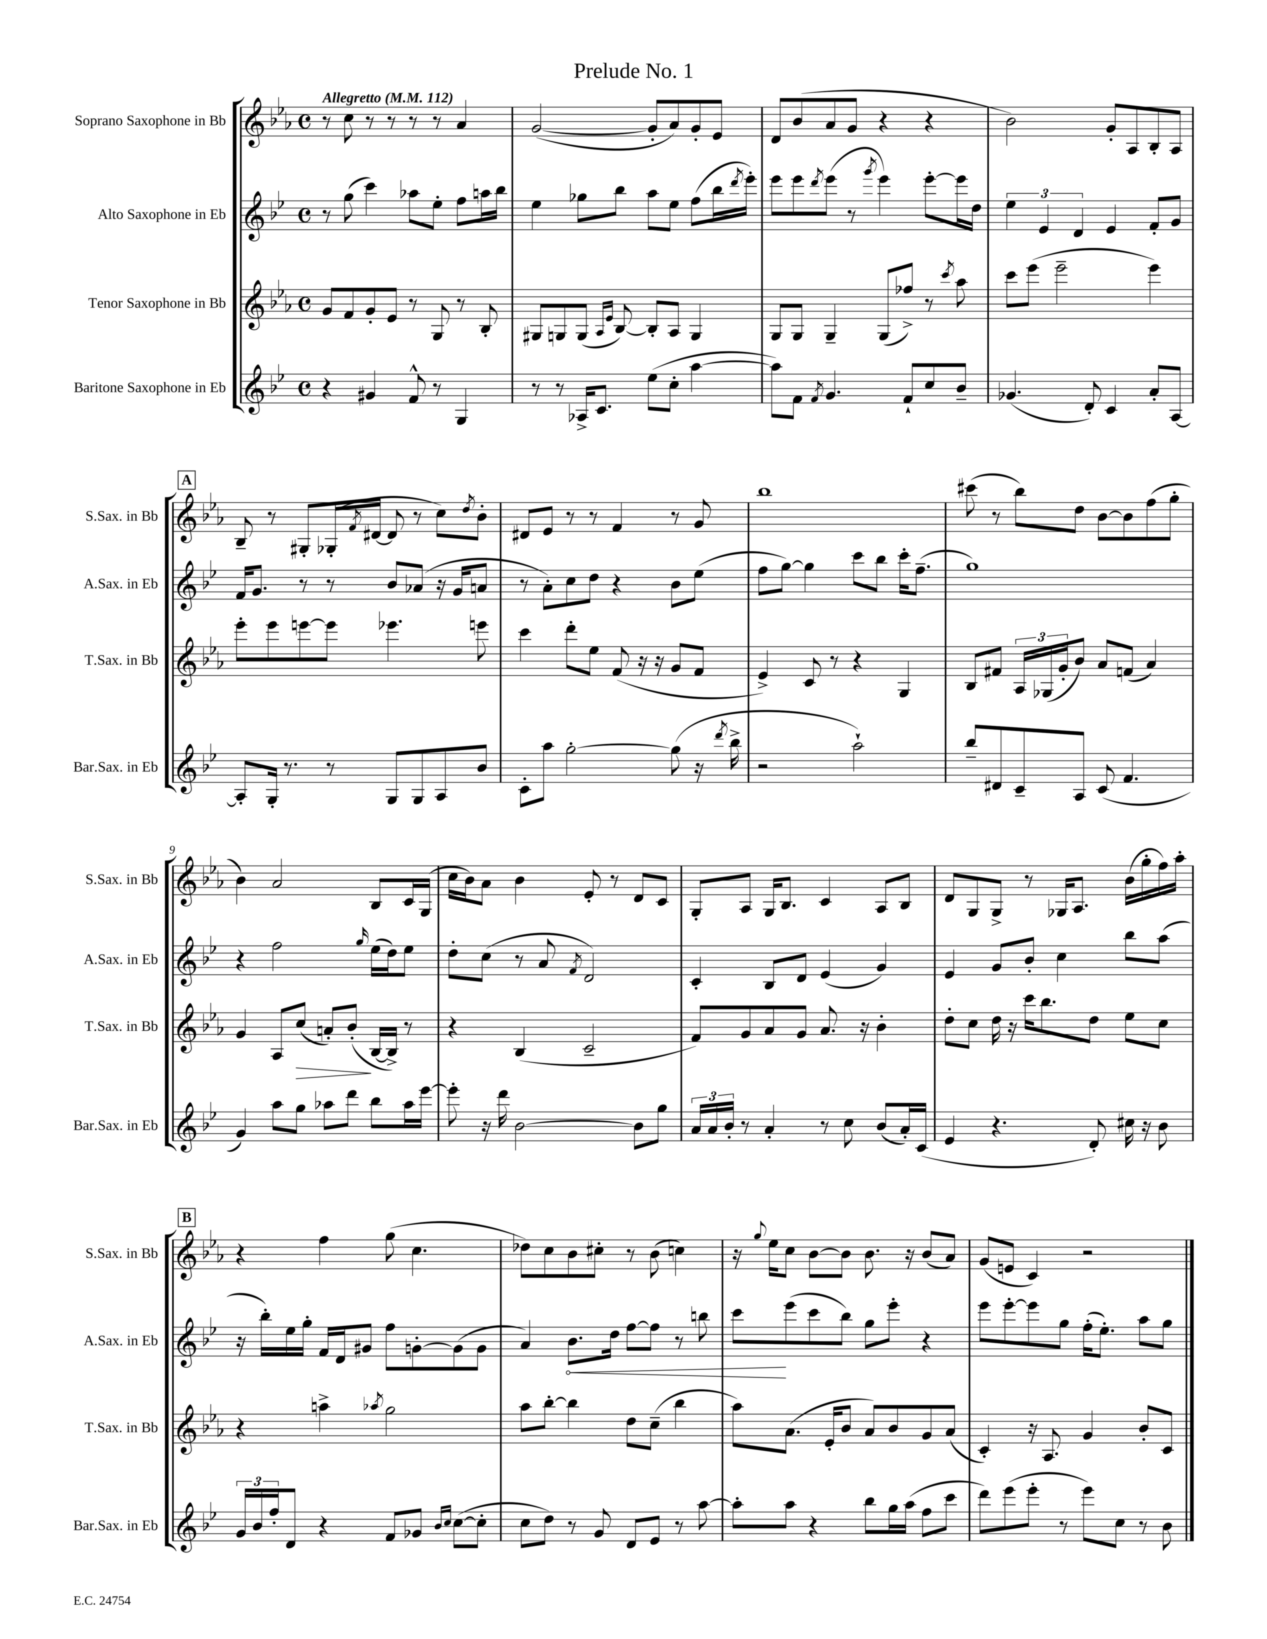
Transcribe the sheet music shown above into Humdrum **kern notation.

**kern	**kern	**dynam	**kern	**dynam	**kern
*part4	*part3	*part3	*part2	*part2	*part1
*staff4	*staff3	*staff3	*staff2	*staff2	*staff1
*I"Baritone Saxophone in Eb	*I"Tenor Saxophone in Bb	*	*I"Alto Saxophone in Eb	*	*I"Soprano Saxophone in Bb
*I'Bar.Sax. in Eb	*I'T.Sax. in Bb	*	*I'A.Sax. in Eb	*	*I'S.Sax. in Bb
*clefG2	*clefG2	*	*clefG2	*	*clefG2
*k[b-e-]	*k[b-e-a-]	*	*k[b-e-]	*	*k[b-e-a-]
*M4/4	*M4/4	*	*M4/4	*	*M4/4
*met(c)	*met(c)	*	*met(c)	*	*met(c)
*MM112	*MM112	*	*MM112	*	*MM112
=1	=1	=1	=1	=1	=1
!	!	!	!	!	!LO:TX:a:B:t=Allegretto
4r	8g/L	.	8r	.	8r
.	8f/	.	(8gg\	.	8cc\
4g#X/	8g'/	.	4ccc\)	.	8r
.	8e-/J	.	.	.	8r
8f^^/	8r	.	8aa-X\L	.	8r
8r	8G/	.	8ee-'\J	.	8r
4G/	8r	.	8ff\L	.	4a-/
.	8B-'/	.	16aan\L	.	.
.	.	.	16bb-\JJ	.	.
=2	=2	=2	=2	=2	=2
8r	8G#X/L	.	4ee-\	.	([2g/
8r	8Gn/	.	.	.	.
16A-X^/KL	(8G/J	.	8gg-X\L	.	.
8.c/J	.	.	.	.	.
.	16qqA-/LL	.	.	.	.
.	16qqe-/JJ	.	.	.	.
.	[8B-/)	.	8bb-\J	.	.
(8ee-\L	8B-'/L]	.	8aa\L	.	8g'/L]
8cc'\J	8A-/J	.	8ee-\J	.	8a-/)
[4aa\	4G/	.	(8ff\L	.	8g'/
.	.	.	16bb-\L	.	8e-/J
.	.	.	8qddd/	.	.
.	.	.	16eee-'\JJ)	.	.
=3	=3	=3	=3	=3	=3
8aa\L])	8G/L	.	8eee-\L	.	8d/L
8f\J	8G/J	.	8eee-\	.	(8b-/
8qf/	.	.	8qddd/	.	.
4.g/	4G~/	.	(8eee-\J	.	8a-/
.	.	.	8r	.	8g/J
.	.	.	8qggg/	.	.
.	(8G/L	.	4eee-\)	.	4r
8f`/L	8ff-X^/J)	.	.	.	.
8cc/	8r	.	[8eee-'\L	.	4r
.	8qccc/	.	.	.	.
8b-~/J	8aa-\	.	16eee-\L]	.	.
.	.	.	16dd\JJ	.	.
=4	=4	=4	=4	=4	=4
(4.g-X/	8ccc\L	.	6ee-\	.	2b-\)
.	(8eee-\J	.	.	.	.
.	.	.	6e-/	.	.
.	2eee-~\	.	.	.	.
.	.	.	6d/	.	.
8d'/)	.	.	.	.	.
4c/	.	.	4e-/	.	8g'/L
.	.	.	.	.	8A-/
8a'/L	4eee-\)	.	8f'/L	.	8B-'/
[8A/J	.	.	8g/J	.	8A-/J
!!LO:LB:g=z
!!LO:REH:place=s1:t=A
=5	=5	=5	=5	=5	=5
8A'/L]	8eee-'\L	.	16f/KL	.	8B-~/
.	.	.	8.g/J	.	.
16G'/Jk	8eee-\	.	.	.	8r
8.r	.	.	.	.	.
.	[8eeen\	.	8r	.	8G#X'/L
8r	8eee\J]	.	8r	.	(16G-X'/L
.	.	.	.	.	8qf/
.	.	.	.	.	[16d#X/JJ
8G/L	4.eee-X\	.	8b-/L	.	8d#/]
8G/	.	.	(8a-X/J	.	8r
8A/	.	.	16r	.	8cc\L)
.	.	.	16g/KL	.	.
.	.	.	.	.	8qdd/
8b-/J	8eeen\	.	8an/J	.	8b-'\J
=6	=6	=6	=6	=6	=6
8c'\L	4ccc\	.	8r	.	8d#X/L
8aa\J	.	.	8a'\L)	.	8e-/J
[2gg'\	8ddd'\L	.	8cc\	.	8r
.	8ee-\J	.	8dd\J	.	8r
.	(8f/	.	4r	.	4f/
.	16r	.	.	.	.
.	16r	.	.	.	.
(8gg\]	8g/L	.	8b-\L	.	8r
16r	8f/J	.	(8ee-\J	.	8g/
8qddd/	.	.	.	.	.
16bb-^\	.	.	.	.	.
=7	=7	=7	=7	=7	=7
2r	4e-^/)	.	8ff\L	.	1bb-
.	.	.	[8gg\J)	.	.
.	8c/	.	4gg\]	.	.
.	8r	.	.	.	.
2aa`\)	4r	.	8ccc\L	.	.
.	.	.	8bb-\J	.	.
.	4G/	.	16ccc'\KL	.	.
.	.	.	(8.ff~\J	.	.
=8	=8	=8	=8	=8	=8
8bb-~/L	8B-/L	.	1gg)	.	(8ccc#X\
8d#X/	8f#X/J	.	.	.	8r
8c~/	24A-/LL	.	.	.	8bb-\L)
.	(24G-X/	.	.	.	.
.	24g'/J	.	.	.	.
8A/J	8b-/J)	.	.	.	8dd\J
(8c/	8a-/L	.	.	.	[8b-\L
4.f/	(8fn/J	.	.	.	8b-\]
.	4a-/)	.	.	.	(8ff\
.	.	.	.	.	8gg'\J
!!LO:LB:g=z
=9	=9	=9	=9	=9	=9
4g/)	4g/	.	4r	.	4b-\)
8aa\L	8A-/L	.	2ff\	.	2a-/
!	!	!LO:HP:b	!	!	!
8gg\J	(8cc/J	>	.	.	.
8aa-X\L	8an'/L)	.	.	.	.
8ddd\J	(8b-'/J	.	.	.	.
.	.	.	16qqgg/	.	.
8bb-\L	[16B-/LL	]	(16ee-\LL	.	8B-/L
.	16B-^/JJ])	.	16dd\J)	.	.
16aa-\L	8r	.	8ee-\J	.	16c/L
[16eee-\JJ	.	.	.	.	(16G/JJ
=10	=10	=10	=10	=10	=10
8eee-'\]	4r	.	8dd'\L	.	16cc\LL
.	.	.	.	.	16b-\J)
16r	.	.	(8cc\J	.	8a-\J
16ddd\	.	.	.	.	.
[2b-\	(4B-/	.	8r	.	4b-\
.	.	.	8a/	.	.
.	.	.	8qf/	.	.
.	2c~/	.	2d/)	.	8e-'/
.	.	.	.	.	8r
8b-\L]	.	.	.	.	8d/L
8gg\J	.	.	.	.	8c/J
=11	=11	=11	=11	=11	=11
24a/LL	8f/L)	.	4c'/	.	8G'/L
24a/	.	.	.	.	.
24b-'/JJ	.	.	.	.	.
8r	8g/	.	.	.	8A-/J
4a'/	8a-/	.	8B-/L	.	16G/KL
.	.	.	.	.	8.B-/J
.	8g/J	.	8d/J	.	.
8r	8.a-/	.	(4e-/	.	4c/
8cc\	.	.	.	.	.
.	16r	.	.	.	.
(8b-/L	4b-'\	.	4g/)	.	8A-/L
16a'/L)	.	.	.	.	8B-/J
(16c/JJ	.	.	.	.	.
=12	=12	=12	=12	=12	=12
4e-/	8dd'\L	.	4e-/	.	8d/L
.	8cc\J	.	.	.	8G/
4.r	16dd\	.	8g/L	.	8G^/J
.	16r	.	.	.	.
.	16ccc\KL	.	8b-'/J	.	8r
.	8.bb-\	.	.	.	.
.	.	.	4cc\	.	16G-X/KL
.	.	.	.	.	8.A-/J
8d'/)	8dd\J	.	.	.	.
16cc#X\	8ee-\L	.	8bb-\L	.	(16b-\LL
16r	.	.	.	.	16gg'\
8b-\	8cc\J	.	(8aa\J	.	16ff\)
.	.	.	.	.	16aa-'\JJ
!!LO:LB:g=z
!!LO:REH:place=s1:t=B
=13	=13	=13	=13	=13	=13
24g/LL	4r	.	16r	.	4r
24b-/	.	.	.	.	.
.	.	.	16bb-'\LL)	.	.
24ff'/J	.	.	.	.	.
8d/J	.	.	16ee-\	.	.
.	.	.	16gg'\JJ	.	.
4r	4aan^\	.	16f/LL	.	4ff\
.	.	.	16d/J	.	.
.	.	.	8g#X/J	.	.
.	8qaa-X/	.	.	.	.
8f/L	2gg\	.	8ff\L	.	(8gg\
8g-X/J	.	.	[8gn'\	.	4.cc\
16qqb-/LL	.	.	.	.	.
16qqcc/JJ	.	.	.	.	.
([8cc\L	.	.	(8g\]	.	.
8cc'\J]	.	.	8g\J	.	.
=14	=14	=14	=14	=14	=14
8cc\L	8aa-\L	.	4a/)	.	8dd-X\L)
8dd\J)	[8bb-'\J	.	.	.	8cc\
!	!	!	!	!LO:HP:b	!
8r	4bb-\]	.	8.b-\L	<	8b-\
8g/	.	.	.	.	8cc#X'\J
.	.	.	16dd\Jk	.	.
8d/L	8dd\L	.	[8ff\L	.	8r
8e-/J	(8cc~\J	.	8ff\J]	.	(8b-\
8r	4bb-\	.	8r	.	4ccn\)
[8aa\	.	.	8bbn\	.	.
=15	=15	=15	=15	=15	=15
8aa'\L]	8aa-\L)	.	8ccc\L	.	16r
.	.	.	.	.	8qqgg/
.	.	.	.	.	16ee-\KL
8aa\J	(8.a-\J	.	(8eee-\	[	8cc\J
4r	.	.	8ccc\	.	[8b-\L
.	16e-'/KL	.	.	.	.
.	8b-/J	.	8bb-\J)	.	8b-\J]
8bb-\L	8a-/L)	.	8gg\L	.	8.b-\
16gg\L	8b-/	.	8eee-'\J	.	.
(16aa\JJ	.	.	.	.	16r
8ff\L	8g/	.	4r	.	(8b-/L
8ccc\J	(8a-/J	.	.	.	8a-/J)
=16	=16	=16	=16	=16	=16
8ddd\L)	4c'/)	.	8eee-\L	.	(8g/L
(8eee-\	.	.	[8eee-'\	.	8en/J
8eee-'\J	16r	.	8eee-\]	.	4c/)
.	8.A-/	.	.	.	.
8r	.	.	8gg\J	.	.
8eee-\L)	4g/	.	(16ff'\KL	.	2r
.	.	.	8.ee-'\J)	.	.
8cc\J	.	.	.	.	.
8r	8b-'/L	.	8aa\L	.	.
8b-\	8c/J	.	8gg\J	.	.
==	==	==	==	==	==
*-	*-	*-	*-	*-	*-
